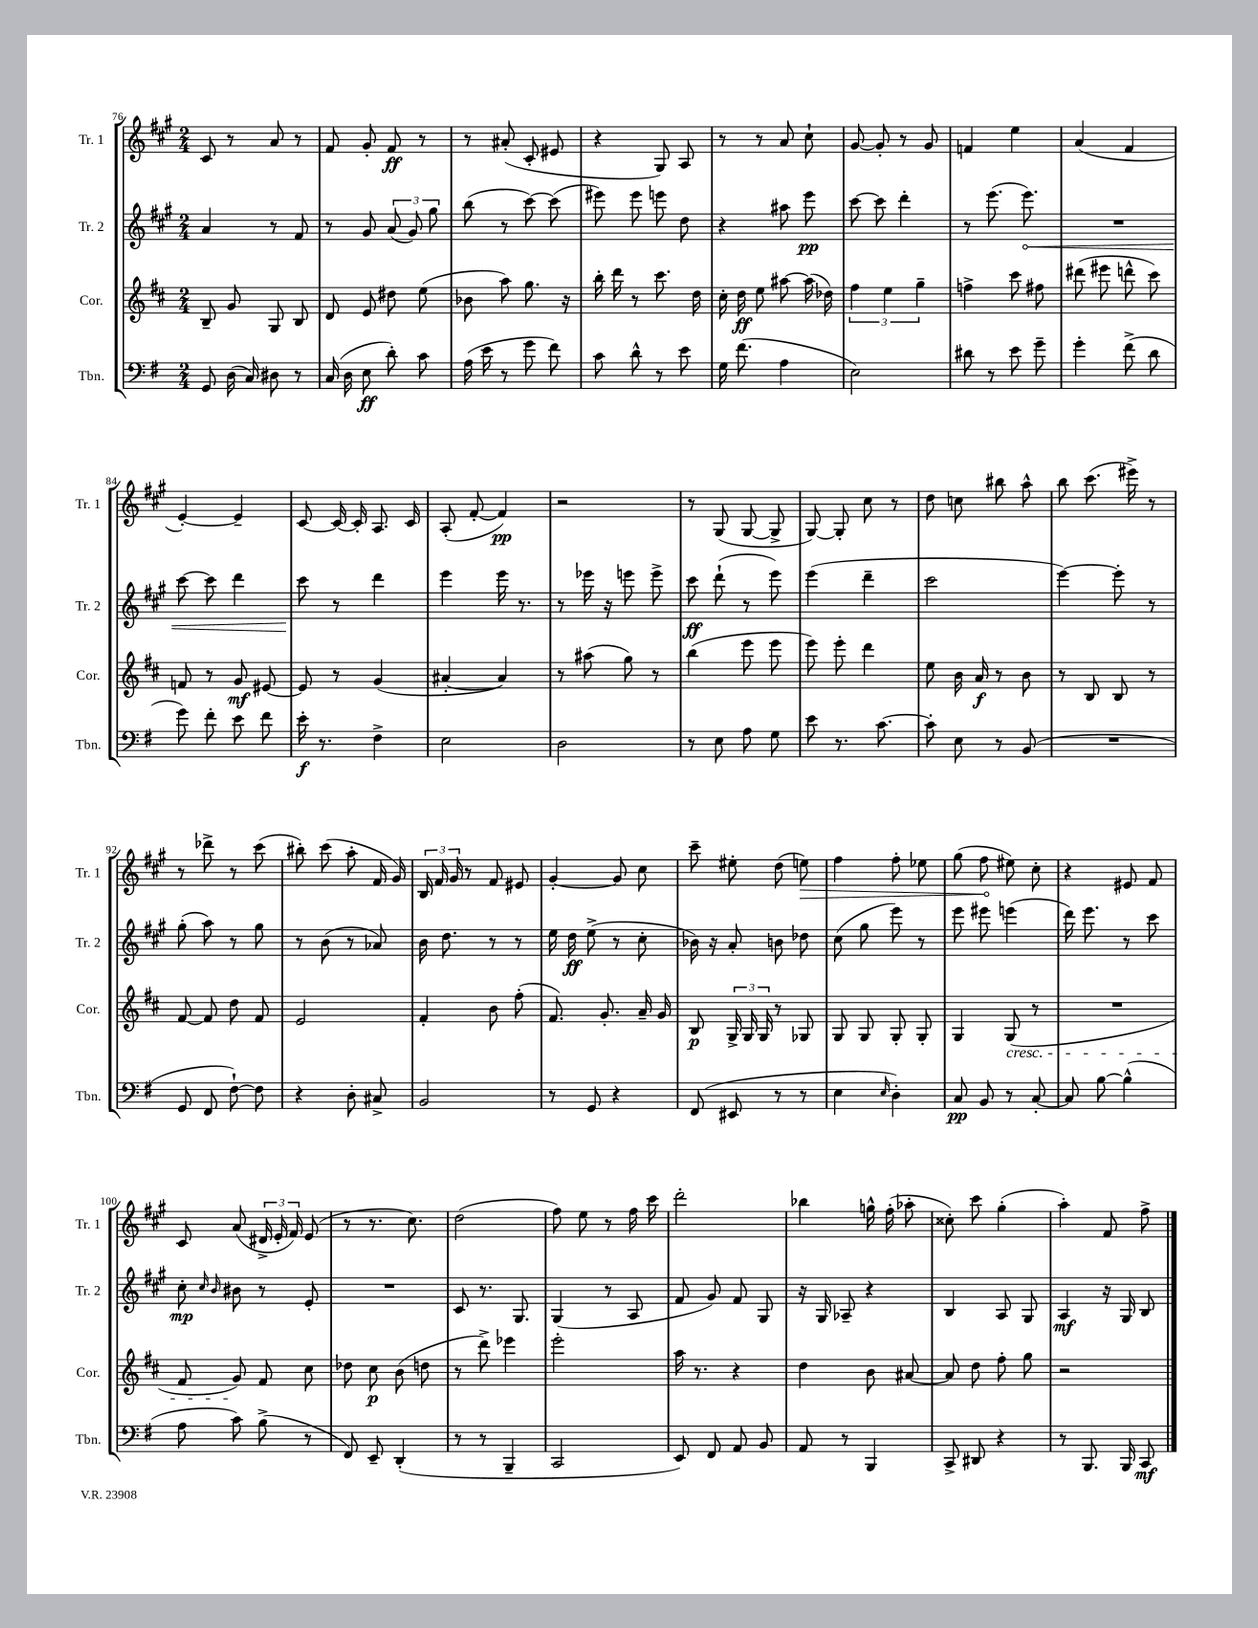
<<
\new StaffGroup <<
\new Staff = "s0" \with { instrumentName = "Tr. 1" shortInstrumentName = "Tr. 1" } {
    \clef treble \key a \major \numericTimeSignature \time 2/4
    \autoBeamOff cis'8 r8 a'8 r8 |
    fis'8 gis'8-. fis'8\ff r8 |
    r8 ais'8-.( cis'8-. eis'8 |
    r4 gis8) a8 |
    r8 r8 a'8 cis''8-! |
    gis'8~ gis'8-. r8 gis'8 |
    f'4 e''4 |
    a'4( fis'4 |
    e'4~-.) e'4-- |
    cis'8~ cis'16~ cis'16-. a8. cis'16 |
    a8-.( fis'8~-. fis'4\pp) |
    r2 |
    r8 gis8( gis8~ gis8-> |
    gis8~) gis8-. cis''8 r8 |
    d''8 c''8 bis''8 a''8-^ |
    b''8 cis'''8.( eis'''16->) r8 |
    r8 des'''8-> r8 cis'''8( |
    bis''8-.) cis'''8( a''8-. fis'16 gis'16) |
    \tuplet 3/2 { b16 fis'16 gis'16 } r8 fis'8 eis'8 |
    gis'4~-. gis'8 cis''8 |
    cis'''8-- eis''8-. d''8( \once \override Hairpin.circled-tip = ##t e''8\>) |
    fis''4 fis''8-. ees''8 |
    gis''8( fis''8\! eis''8) cis''8-. |
    r4 eis'8 fis'8 |
    cis'8 a'8( \tuplet 3/2 { dis'16-> e'16-. fis'16) } e'8( |
    r8 r8. cis''8.) |
    d''2( |
    fis''8) e''8 r8 fis''16 cis'''16 |
    d'''2-. |
    bes''4 g''16-^ fis''16-.( aes''8-. |
    cisis''8-.) cis'''8 gis''4-.( |
    a''4-.) fis'8 fis''8-> \bar "|." |
}
\new Staff = "s1" \with { instrumentName = "Tr. 2" shortInstrumentName = "Tr. 2" } {
    \clef treble \key a \major \numericTimeSignature \time 2/4
    \autoBeamOff a'4 r8 fis'8 |
    r8 gis'8 \tuplet 3/2 { a'8( gis'8) gis''8 } |
    b''8( r8 cis'''8~) cis'''8( |
    eis'''8) eis'''8 e'''8 d''8 |
    r4 ais''8 e'''8\pp |
    cis'''8~ cis'''8 d'''4-. |
    r8 e'''8.( \once \override Hairpin.circled-tip = ##t e'''8.\<) |
    R2 |
    cis'''8~ cis'''8 d'''4 |
    cis'''8\! r8 d'''4 |
    e'''4 e'''16 r8. |
    r8 ees'''16 r16 e'''8 e'''8-> |
    cis'''8\ff d'''8-!( r8 e'''8) |
    e'''4( d'''4-- |
    cis'''2 |
    e'''4~) e'''8-. r8 |
    gis''8-.( a''8) r8 gis''8 |
    r8 b'8( r8 aes'8) |
    b'16 d''8. r8 r8 |
    e''16 d''16\ff e''8->( r8 cis''8-. |
    bes'16) r16 a'8-. b'8 des''8 |
    cis''8( gis''8 e'''8) r8 |
    e'''8 eis'''8 e'''4( |
    d'''16) e'''8. r8 cis'''8 |
    cis''8-.\mp \grace { cis''16 b'16 } bis'8 r8 e'8-. |
    R2 |
    cis'8 r8. gis8. |
    gis4( r8 a8 |
    fis'8 gis'8) fis'8 gis8 |
    r16 gis16 aes8-- r4 |
    b4 a8 gis8 |
    a4\mf r16 gis16 b8 \bar "|." |
}
\new Staff = "s2" \with { instrumentName = "Cor." shortInstrumentName = "Cor." } {
    \clef treble \key d \major \numericTimeSignature \time 2/4
    \autoBeamOff b8-- g'8 g8 b8 |
    d'8 e'8 dis''8 e''8( |
    bes'8 a''8) g''8. r16 |
    b''16-. d'''16 r8 cis'''8. d''16 |
    cis''16-. d''16\ff e''8 ais''8~ ais''16( des''16) |
    \tuplet 3/2 { fis''4 e''4 g''4-- } |
    f''4-> cis'''8 fis''8 |
    dis'''8( eis'''8 d'''8-^ cis'''8) |
    f'8 r8 g'8\mf eis'8~ |
    eis'8 r8 g'4( |
    ais'4~-. ais'4) |
    r8 ais''8( g''8) r8 |
    b''4( e'''8 e'''8 |
    e'''8) e'''8-. d'''4 |
    e''8 b'16 a'16\f r8 b'8 |
    r8 b8 b8 r8 |
    fis'8~ fis'8 d''8 fis'8 |
    e'2 |
    fis'4-. b'8 fis''8-.( |
    fis'8.) g'8.-. a'16-- g'16 |
    b8\p \tuplet 3/2 { g16-> g16 g16 } r8 ges8 |
    g8 g8 g8-. g8-. |
    g4 g8\cresc( r8 |
    R2 |
    fis'8 g'8\!) fis'8 cis''8 |
    des''8 cis''8\p b'8( d''8 |
    r8 d'''8->) ees'''4 |
    e'''2-. |
    a''16 r8. r4 |
    d''4 b'8 ais'8~ |
    ais'8 d''8 fis''8-. g''8 |
    r2 \bar "|." |
}
\new Staff = "s3" \with { instrumentName = "Tbn." shortInstrumentName = "Tbn." } {
    \clef bass \key g \major \numericTimeSignature \time 2/4
    \autoBeamOff g,8 d16( c16) dis8 r8 |
    c16( d16 e8\ff d'8-.) c'8 |
    a16( e'16 r8 g'8 fis'8) |
    c'8 d'8-^ r8 e'8 |
    g16 fis'8.( a4 |
    e2) |
    dis'8 r8 e'8 g'8-- |
    g'4-. fis'8->( d'8 |
    g'8) fis'8-. e'8 fis'8 |
    e'16-.\f r8. fis4-> |
    e2 |
    d2 |
    r8 e8 a8 g8 |
    e'8 r8. c'8.~ |
    c'8-. e8 r8 b,8( |
    R2 |
    g,8 fis,8 fis8~-!) fis8 |
    r4 d8-. cis8-> |
    b,2 |
    r8 g,8 r4 |
    fis,8( eis,8 r8 r8 |
    e4 \grace { e16 } d4-.) |
    c8\pp b,8 r8 c8~-. |
    c8 b8~ b4-^( |
    a8 c'8) b8->( r8 |
    fis,8) e,8-- d,4-.( |
    r8 r8 b,,4-- |
    c,2 |
    e,8) fis,8 a,8 b,8 |
    a,8 r8 b,,4 |
    c,8-> dis,8 r4 |
    r8 b,,8. b,,16 c,8\mf \bar "|." |
}
>>
>>
\layout { \context { \Score currentBarNumber = #76 } }
